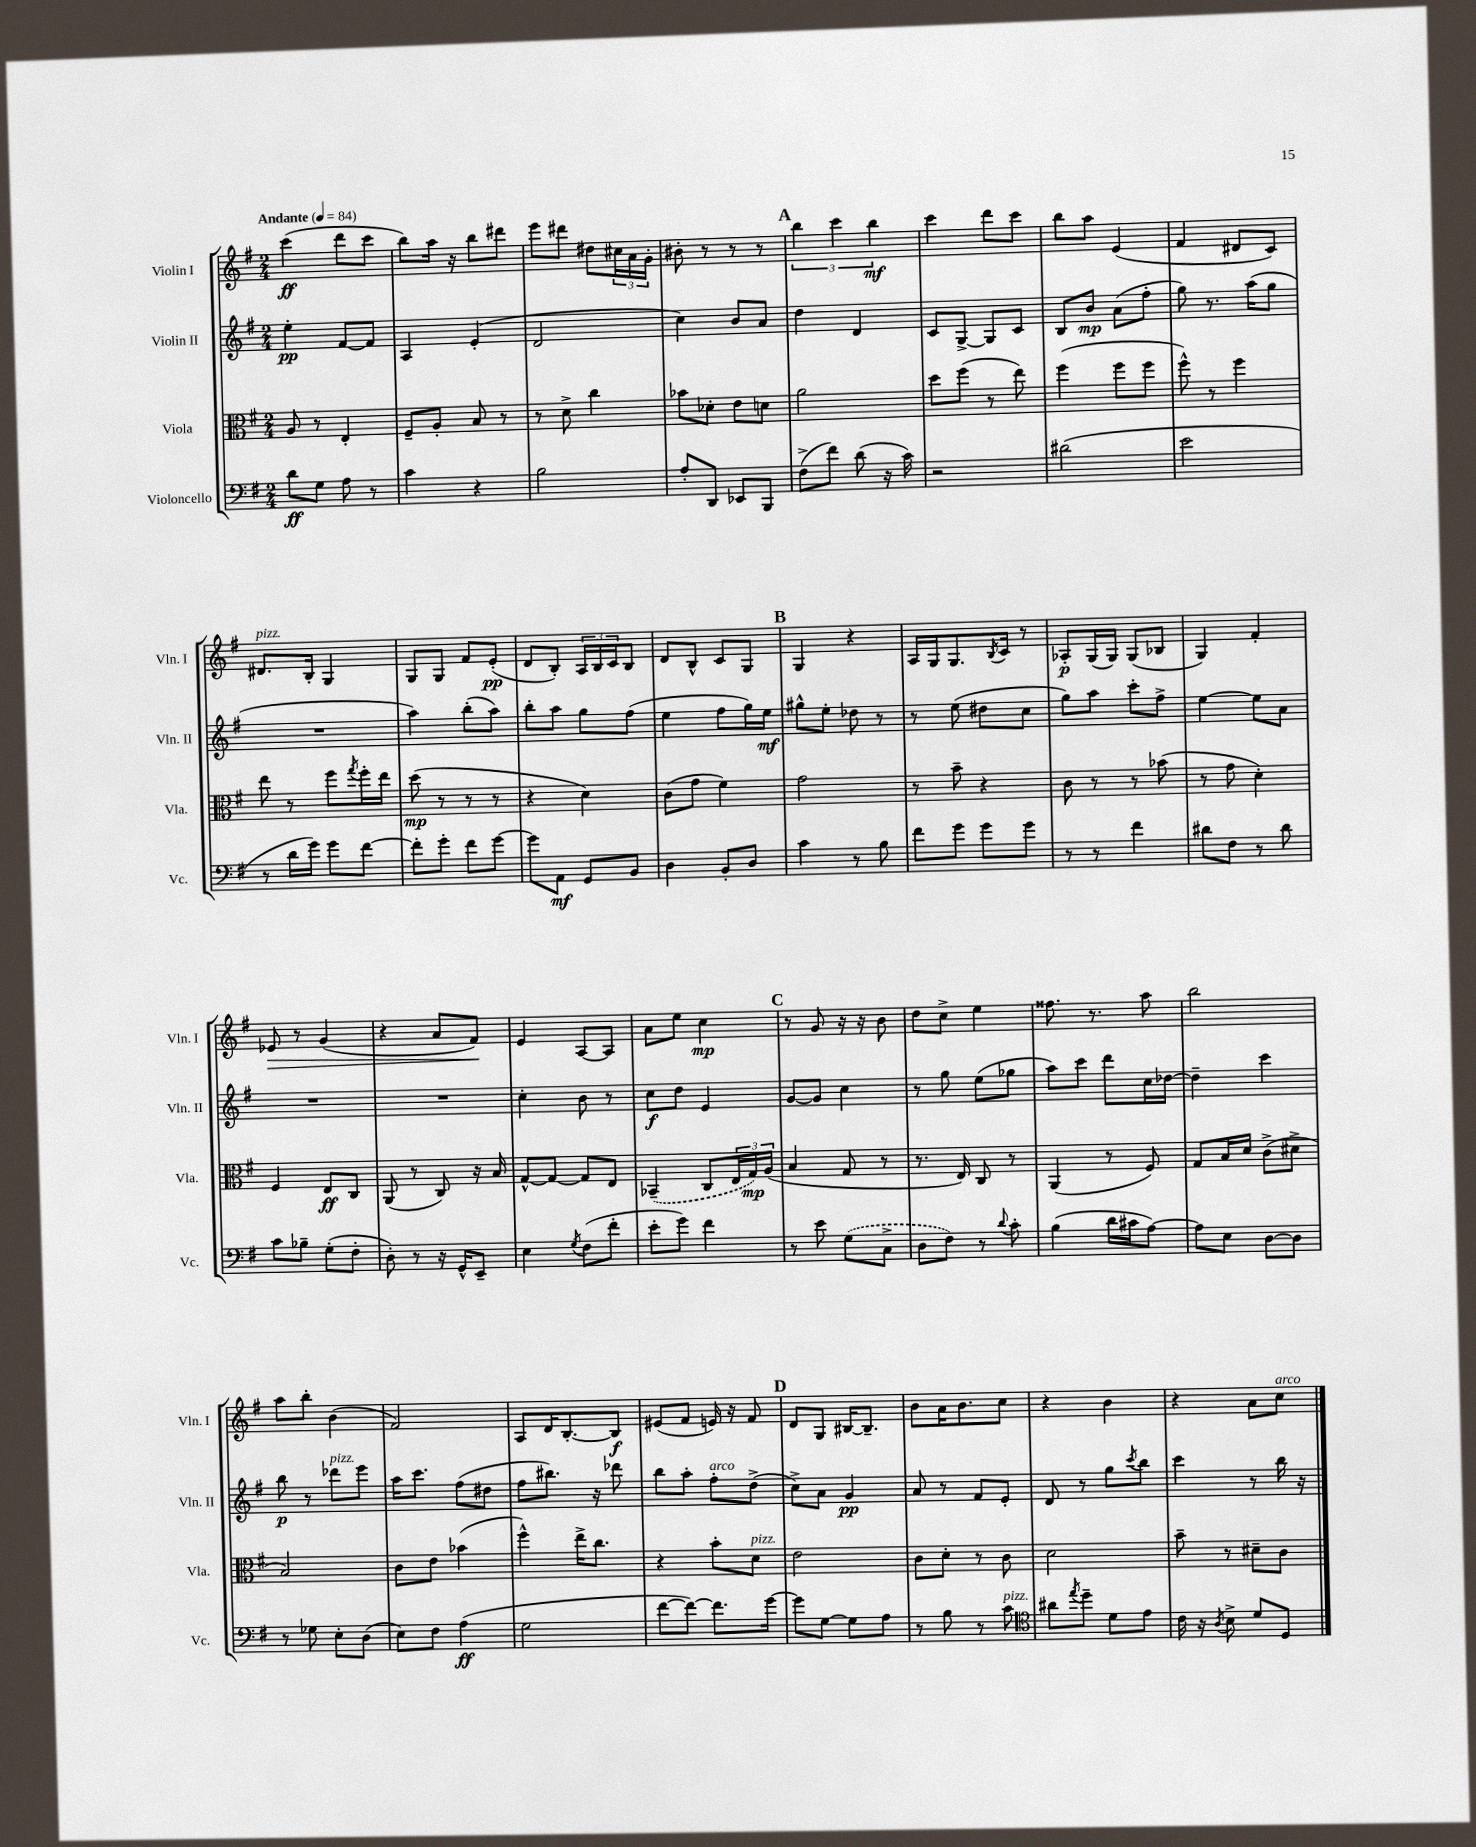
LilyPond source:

<<
\new StaffGroup <<
\new Staff = "s0" \with { instrumentName = "Violin I" shortInstrumentName = "Vln. I" } {
    \clef treble \key g \major \numericTimeSignature \time 2/4 \tempo "Andante" 4 = 84
    c'''4\ff( d'''8 c'''8 |
    b''8) a''16 r16 b''8 dis'''8 |
    e'''8 dis'''8 dis''8 \tuplet 3/2 { cis''16 a'16 g'16-. } |
    bis'8-. r8 r8 r8 |
    \mark \markup { \bold "A" } \tuplet 3/2 { b''4 c'''4 b''4\mf } |
    c'''4 d'''8 c'''8 |
    b''8 a''8 e'4( |
    fis'4 dis'8 c'8) |
    dis'8.^\markup { \italic "pizz." } b16-. g4 |
    g8 g8 fis'8 e'8-.\pp( |
    d'8 b8-.) \tuplet 3/2 { a16 b16 c'16 } b8 |
    d'8 b8-^ c'8 g8 |
    \mark \markup { \bold "B" } g4 r4 |
    a16 g16 g8. \acciaccatura { b8 } c'16 r8 |
    aes8-.\p g16( g16) g8( bes8 |
    g4) fis'4-. |
    ees'8\> r8 g'4( |
    r4 a'8 fis'8\!) |
    e'4 a8~ a8 |
    a'8 e''8 c''4\mp |
    \mark \markup { \bold "C" } r8 g'8 r16 r16 b'8 |
    d''8 c''8-> e''4 |
    fisis''8. r8. a''8 |
    b''2 |
    a''8 b''8-. b'4( |
    fis'2) |
    a8 d'16 b8.~-. b8\f |
    eis'8( fis'8 e'16) r16 fis'8 |
    \mark \markup { \bold "D" } d'8 g8 bis16~ bis8.-- |
    b'8 a'16 b'8. c''8 |
    r4 b'4 |
    r4 a'8 c''8^\markup { \italic "arco" } \bar "|." |
}
\new Staff = "s1" \with { instrumentName = "Violin II" shortInstrumentName = "Vln. II" } {
    \clef treble \key g \major \numericTimeSignature \time 2/4
    e''4-.\pp fis'8~ fis'8 |
    a4 e'4-.( |
    d'2 |
    c''4) b'8 a'8 |
    \mark \markup { \bold "A" } d''4 d'4 |
    c'8 g8~-> g8 c'8 |
    b8 b'8\mp a'8( fis''8-. |
    g''8) r8. a''16( g''8 |
    R2 |
    a''4) b''8-.( a''8) |
    b''8-. a''8 g''8 fis''8( |
    e''4 fis''8 g''16) e''16\mf |
    \mark \markup { \bold "B" } gis''8-^ e''8-. des''8 r8 |
    r8 e''8( dis''8 c''8 |
    g''8) a''8 c'''8-. fis''8-> |
    e''4~ e''8 a'8 |
    R2 |
    R2 |
    c''4-. b'8 r8 |
    c''8\f d''8 e'4 |
    \mark \markup { \bold "C" } g'8~ g'8 c''4 |
    r8 g''8 e''8( ges''8 |
    a''8) c'''8 d'''8 c''16 des''16~ |
    des''4-- c'''4 |
    b''8\p r8 des'''8^\markup { \italic "pizz." } e'''8 |
    a''16 c'''8. fis''8( dis''8 |
    fis''8 bis''8.) r16 des'''8 |
    b''8 a''8-. fis''8-.^\markup { \italic "arco" } d''8->( |
    \mark \markup { \bold "D" } c''8->) a'8 g'4\pp |
    a'8 r8 fis'8 e'8-. |
    d'8 r8 g''8 \acciaccatura { c'''8 } b''8 |
    c'''4 r8 b''16 r16 \bar "|." |
}
\new Staff = "s2" \with { instrumentName = "Viola" shortInstrumentName = "Vla." } {
    \clef alto \key g \major \numericTimeSignature \time 2/4
    a8 r8 e4-. |
    fis8-- a8-. b8 r8 |
    r8 d'8-> c''4 |
    bes'8 des'8-. e'8 d'8 |
    \mark \markup { \bold "A" } a'2 |
    d''8 fis''8( r8 e''8) |
    fis''4( fis''8 fis''8 |
    fis''8-^) r8 fis''4 |
    e''8 r8 fis''8 \acciaccatura { g''8 } fis''16-. e''16 |
    d''8\mp( r8 r8 r8 |
    r4 d'4) |
    c'8( g'8 fis'4) |
    \mark \markup { \bold "B" } g'2 |
    r8 b'8-- r4 |
    c'8 r8 r8 bes'8( |
    r8 g'8 d'4-.) |
    fis4 e8\ff c8 |
    a,8( r8 c8) r16 b16 |
    g8~-^ g8~ g8 e8 |
    \once \slurDashed bes,4--( c8 \tuplet 3/2 { e16 g16\mp) a16( } |
    \mark \markup { \bold "C" } b4 g8 r8 |
    r8. e16) c8 r8 |
    a,4( r8 fis8) |
    g8 b16 d'16 c'8->( dis'8-> |
    b2) |
    c'8 e'8 bes'4( |
    fis''4-^) e''16-> c''8. |
    r4 b'8-. d'8^\markup { \italic "pizz." } |
    \mark \markup { \bold "D" } e'2 |
    c'8 d'8-. r8 c'8 |
    d'2 |
    b'8-- r8 dis'8-- c'8 \bar "|." |
}
\new Staff = "s3" \with { instrumentName = "Violoncello" shortInstrumentName = "Vc." } {
    \clef bass \key g \major \numericTimeSignature \time 2/4
    d'8\ff g8 a8 r8 |
    c'4 r4 |
    b2 |
    a8-. d,8 ees,8 b,,8 |
    \mark \markup { \bold "A" } fis8->( fis'8) d'8( r16 c'16) |
    r2 |
    dis'2( |
    e'2 |
    r8 d'16 g'16) g'8 fis'8~ |
    fis'8-. g'8-. fis'8 g'8~ |
    g'8 a,8\mf g,8 b,8 |
    d4 b,8-. d8 |
    \mark \markup { \bold "B" } c'4 r8 b8 |
    fis'8 g'8 g'8 g'8 |
    r8 r8 fis'4 |
    dis'8 fis8 r8 dis'8 |
    c'8 bes8-- g8-.( fis8-. |
    d8-.) r8 r16 g,16-^ e,8-- |
    e4 \acciaccatura { g8 } fis8( fis'8-. |
    e'8-. g'8) fis'4 |
    \mark \markup { \bold "C" } r8 e'8 \once \slurDashed g8( c8-> |
    d8 fis8) r8 \appoggiatura { d'8 } c'8-. |
    b4( d'16 cis'16 a8~) |
    a8 e8 d8~ d8 |
    r8 ges8 e8-. d8( |
    e8) fis8 a4\ff( |
    g2 |
    fis'8~ fis'8~) fis'8. g'16~ |
    \mark \markup { \bold "D" } g'8 g8~ g8 a8 |
    r8 b8 r8 c'8^\markup { \italic "pizz." } |
    \clef tenor ais'8 \acciaccatura { e''8 } d''8-- d'8 e'8 |
    c'16 r16 \acciaccatura { a8 } b8-> d'8 d8 \bar "|." |
}
>>
>>
\layout { \context { \Score \remove "Bar_number_engraver" } }
